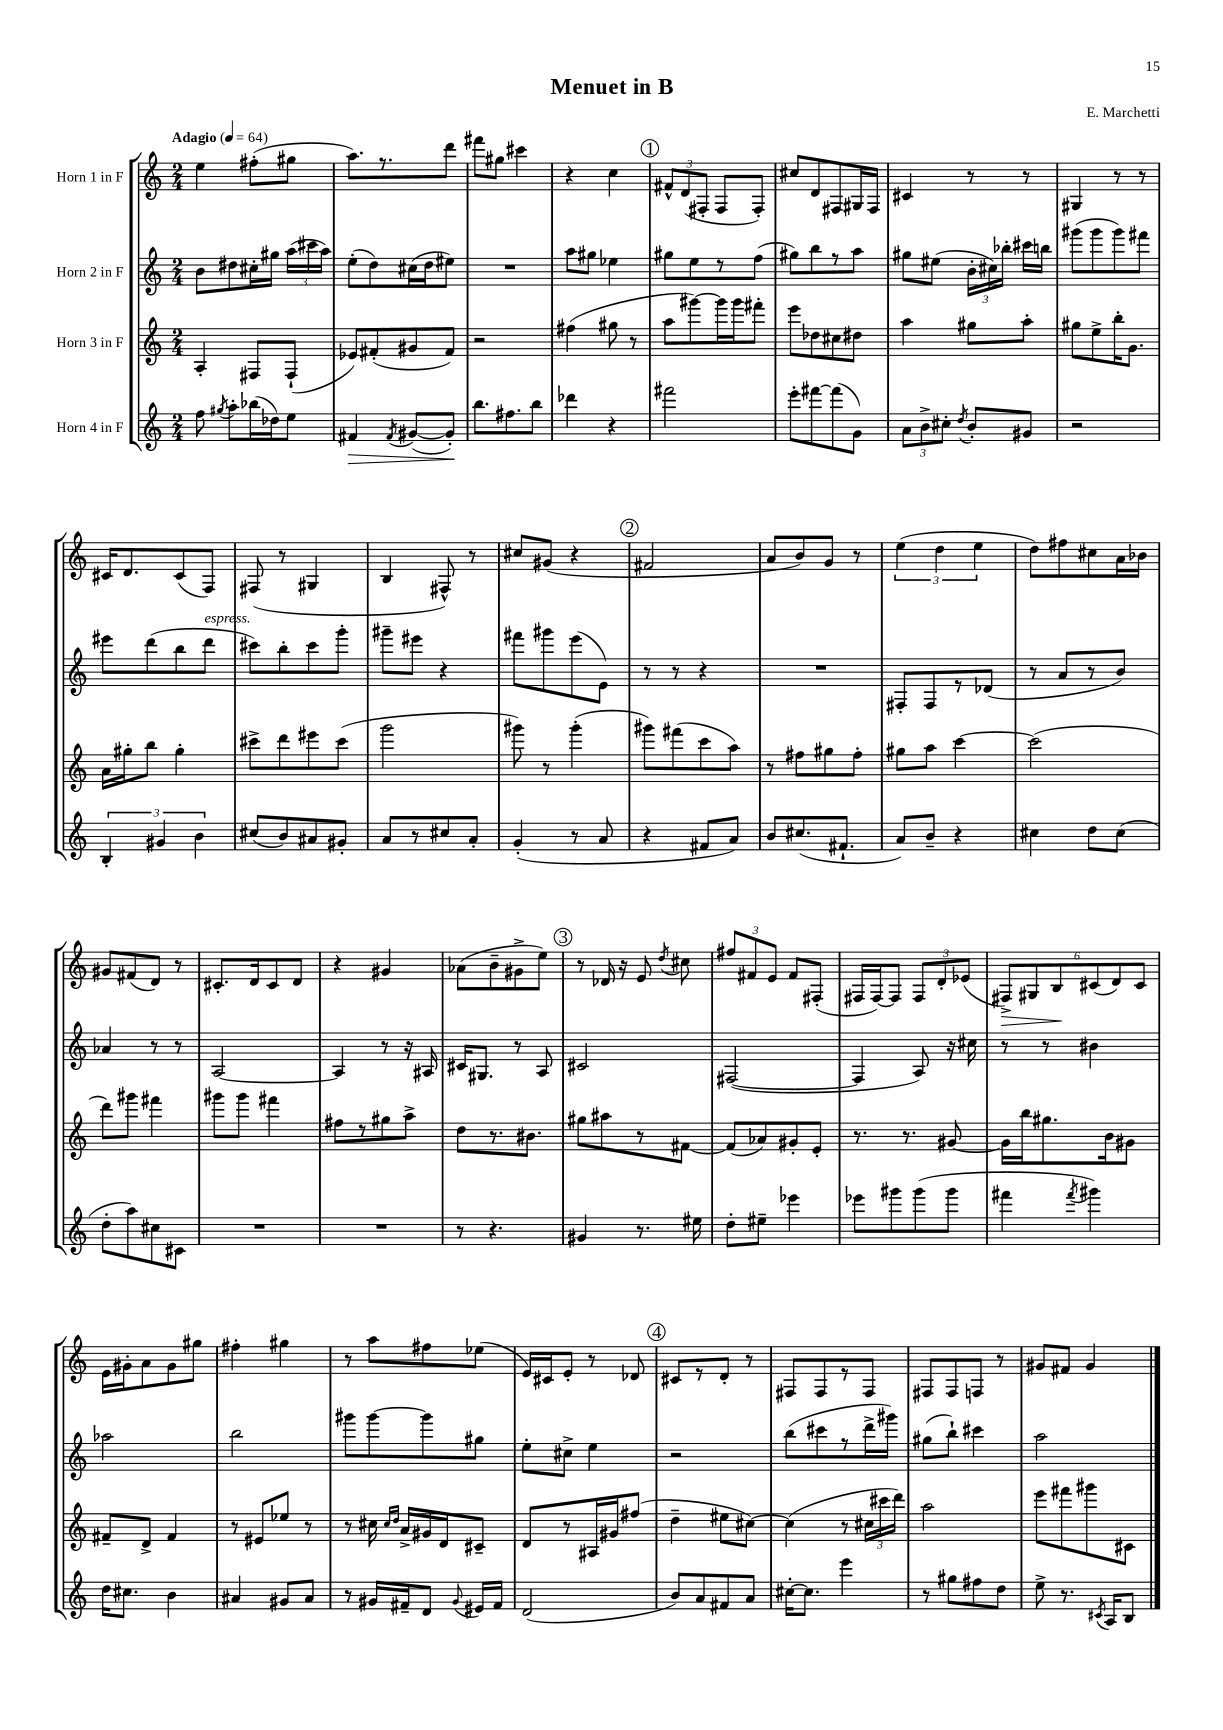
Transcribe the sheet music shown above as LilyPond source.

\header { title = "Menuet in B" composer = "E. Marchetti" }
<<
\new StaffGroup <<
\new Staff = "s0" \with { instrumentName = "Horn 1 in F" } {
    \clef treble \key c \major \numericTimeSignature \time 2/4 \tempo "Adagio" 4 = 64
    \autoBeamOff e''4 fis''8[-.( gis''8] |
    a''8.[) r8. d'''8] |
    fis'''8[ gis''8] cis'''4 |
    r4 c''4 |
    \mark \markup { \circle "1" } \tuplet 3/2 { fis'8[-^ d'8( fis8]-. } fis8[ fis8]-.) |
    cis''8[ d'8 fis8 gis16 fis16] |
    cis'4 r8 r8 |
    gis4 r8 r8 |
    cis'16[ d'8. cis'8( f8]) |
    fis8( r8 gis4 |
    b4 fis8-^) r8 |
    cis''8[ gis'8]( r4 |
    \mark \markup { \circle "2" } fis'2 |
    a'8[ b'8) g'8] r8 |
    \tuplet 3/2 { e''4( d''4 e''4 } |
    d''8[) fis''8 cis''8 a'16 bes'16] |
    gis'8[ fis'8( d'8]) r8 |
    cis'8.[-. d'16 cis'8 d'8] |
    r4 gis'4 |
    aes'8[( b'8-- gis'8-> e''8]) |
    \mark \markup { \circle "3" } r8 des'16 r16 e'8 \acciaccatura { d''8 } cis''8 |
    \tuplet 3/2 { fis''8[ fis'8 e'8] } fis'8[ fis8]-.( |
    fis16[ fis16~) fis8] \tuplet 3/2 { fis8[ d'8-. ees'8]( } |
    \tuplet 6/4 { fis8[->\>) gis8 b8\! cis'8( d'8) cis'8] } |
    e'16[ gis'16-. a'8 gis'8 gis''8] |
    fis''4-. gis''4 |
    r8 a''8[ fis''8 ees''8]( |
    e'16[) cis'16 e'8]-. r8 des'8 |
    \mark \markup { \circle "4" } cis'8[ r8 d'8]-. r8 |
    fis8[ fis8 r8 fis8] |
    fis8[ fis8 f8] r8 |
    gis'8[ fis'8] gis'4 \bar "|." |
}
\new Staff = "s1" \with { instrumentName = "Horn 2 in F" } {
    \clef treble \key c \major \numericTimeSignature \time 2/4
    \autoBeamOff b'8[ dis''8 cis''16-. gis''16] \tuplet 3/2 { a''16[( cis'''16 a''16]) } |
    e''8[-.( d''8) cis''16( d''16 eis''8]) |
    R2 |
    a''8[ gis''8] ees''4 |
    \mark \markup { \circle "1" } gis''8[ e''8 r8 f''8]( |
    gis''8[) b''8 r8 a''8] |
    gis''8[ eis''8]( \tuplet 3/2 { b'16[-. cis''16) bes''16]-. } cis'''16[ b''16] |
    gis'''8[( gis'''8 gis'''8) fis'''8] |
    eis'''8[ d'''8( b''8 d'''8]^\markup { \italic "espress." } |
    cis'''8[) b''8-. cis'''8 g'''8]-. |
    gis'''8[-- eis'''8] r4 |
    fis'''8[ gis'''8 e'''8( e'8]) |
    \mark \markup { \circle "2" } r8 r8 r4 |
    R2 |
    fis8[-. fis8 r8 des'8]( |
    r8 a'8[ r8 b'8]) |
    aes'4 r8 r8 |
    a2~ |
    a4 r8 r16 ais16 |
    cis'16[ gis8.] r8 a8 |
    \mark \markup { \circle "3" } cis'2 |
    fis2~( |
    fis4 a8) r16 cis''16 |
    r8 r8 bis'4 |
    aes''2 |
    b''2 |
    gis'''8[ gis'''8~ gis'''8 gis''8] |
    e''8[-. cis''8]-> e''4 |
    \mark \markup { \circle "4" } r2 |
    b''8[( cis'''8 r8 d'''16-> gis'''16]) |
    gis''8[( b''8]-!) cis'''4 |
    a''2 \bar "|." |
}
\new Staff = "s2" \with { instrumentName = "Horn 3 in F" } {
    \clef treble \key c \major \numericTimeSignature \time 2/4
    \autoBeamOff a4-. fis8[ fis8]-!( |
    ees'8[) fis'8-.( gis'8 fis'8]) |
    r2 |
    fis''4( gis''8 r8 |
    \mark \markup { \circle "1" } a''8[ gis'''8~) gis'''16 gis'''16 fis'''8]-. |
    e'''8[ des''8 cis''8 dis''8] |
    a''4 gis''8[ a''8]-. |
    gis''8[ e''8-> b''16-. g'8.] |
    a'16[ gis''16-. b''8] gis''4-. |
    cis'''8[-> d'''8 eis'''8 cis'''8]( |
    g'''2 |
    gis'''8) r8 gis'''4-.( |
    \mark \markup { \circle "2" } gis'''8[) fis'''8( c'''8 a''8]) |
    r8 fis''8[ gis''8 fis''8]-. |
    gis''8[ a''8] c'''4~ |
    c'''2( |
    d'''8[) gis'''8] fis'''4 |
    gis'''8[ gis'''8] fis'''4 |
    fis''8[ r8 gis''8 a''8]-> |
    d''8[ r8. bis'8.] |
    \mark \markup { \circle "3" } gis''8[ ais''8 r8 fis'8]~ |
    fis'8[( aes'8) gis'8-. e'8]-. |
    r8. r8. gis'8~ |
    gis'16[ b''16 gis''8. b'16 gis'8] |
    fis'8[-- d'8]-> fis'4 |
    r8 eis'8[ ees''8] r8 |
    r8 cis''16 \grace { cis''16[ d''16] } a'16[-> gis'16 d'16 cis'8]-- |
    d'8[ r8 ais16 gis'16 fis''8]( |
    \mark \markup { \circle "4" } d''4-- eis''8[ cis''8]~) |
    cis''4( r8 \tuplet 3/2 { cis''16[ cis'''16 d'''16]) } |
    a''2 |
    e'''8[ fis'''8 gis'''8 cis'8] \bar "|." |
}
\new Staff = "s3" \with { instrumentName = "Horn 4 in F" } {
    \clef treble \key c \major \numericTimeSignature \time 2/4
    \autoBeamOff f''8 \acciaccatura { gis''8 } a''8[-. bes''16( des''16) e''8] |
    fis'4\> \acciaccatura { fis'8 } gis'8[~( gis'8]-.\!) |
    b''8.[ fis''8. b''8] |
    des'''4 r4 |
    \mark \markup { \circle "1" } fis'''2 |
    e'''8[-. fis'''8~ fis'''8( g'8]) |
    \tuplet 3/2 { a'8[ b'8-> cis''8]-. } \acciaccatura { d''8 } b'8[-. gis'8] |
    r2 |
    \tuplet 3/2 { b4-. gis'4 b'4 } |
    cis''8[( b'8) ais'8 gis'8]-. |
    a'8[ r8 cis''8 a'8]-. |
    g'4-.( r8 a'8 |
    \mark \markup { \circle "2" } r4 fis'8[ a'8]) |
    b'8[ cis''8.( fis'8.]-! |
    a'8[) b'8]-- r4 |
    cis''4 d''8[ cis''8]( |
    d''8[-. a''8) cis''8 cis'8] |
    R2 |
    R2 |
    r8 r4. |
    \mark \markup { \circle "3" } gis'4 r8. eis''16 |
    d''8[-. eis''8]-- ees'''4 |
    ees'''8[ gis'''8 gis'''8( gis'''8] |
    fis'''4 \acciaccatura { fis'''8 } gis'''4) |
    d''16[ cis''8.] b'4 |
    ais'4 gis'8[ ais'8] |
    r8 gis'16[ fis'16-- d'8] \appoggiatura { gis'8 } eis'16[ fis'16] |
    d'2( |
    \mark \markup { \circle "4" } b'8[) a'8 fis'8 a'8] |
    cis''16[~-. cis''8.] e'''4 |
    r8 gis''8[ fis''8 d''8] |
    e''8-> r8. \acciaccatura { cis'8 } a16[ b8] \bar "|." |
}
>>
>>
\layout { \context { \Score \remove "Bar_number_engraver" } }
